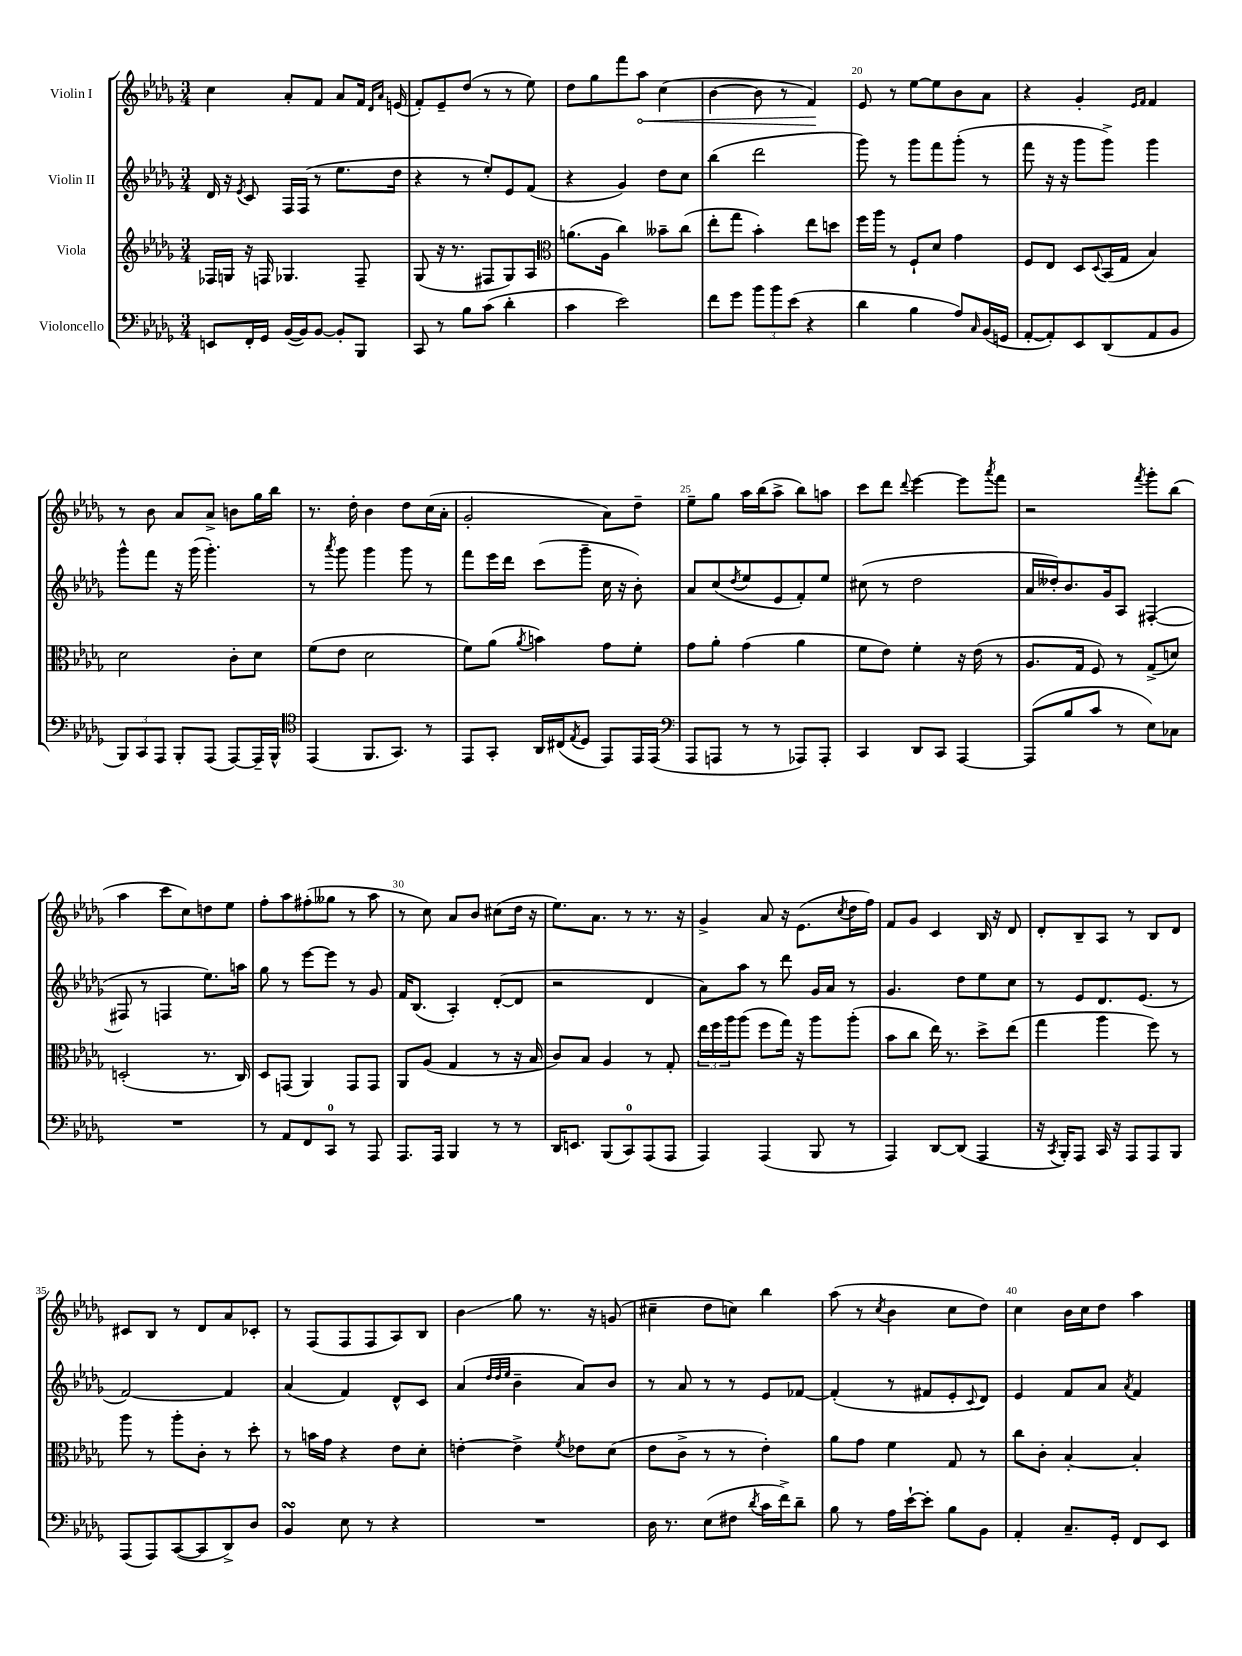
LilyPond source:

<<
\new StaffGroup <<
\new Staff = "s0" \with { instrumentName = "Violin I" } {
    \clef treble \key des \major \numericTimeSignature \time 3/4
    c''4 aes'8-. f'8 aes'8 f'16 \grace { des'16 aes'16 } e'16( |
    f'8-.) ees'8-- des''8( r8 r8 ees''8) |
    des''8 ges''8 f'''8 \once \override Hairpin.circled-tip = ##t aes''8\< c''4( |
    bes'4~ bes'8 r8 f'4\!) |
    ees'8 r8 ees''8~ ees''8 bes'8 aes'8 |
    r4 ges'4-. \grace { ees'16 f'16 } f'4 |
    r8 bes'8 aes'8 aes'8-> b'8 ges''16 bes''16 |
    r8. des''16-. bes'4 des''8 c''16( aes'16-. |
    ges'2-. aes'8) des''8-- |
    ees''8-- ges''8 aes''16 bes''16( aes''8-> bes''8) a''8 |
    c'''8 des'''8 \appoggiatura { des'''8 } ees'''4~ ees'''8 \acciaccatura { aes'''8 } f'''8 |
    r2 \acciaccatura { f'''8 } ges'''8-. bes''8( |
    aes''4 c'''8 c''8) d''8 ees''8 |
    f''8-. aes''8 fis''8-.( geses''8 r8 aes''8 |
    r8 c''8) aes'8 bes'8 cis''8( des''16 r16 |
    ees''8.) aes'8. r8 r8. r16 |
    ges'4-> aes'8 r16 ees'8.( \acciaccatura { c''8 } des''16 f''16) |
    f'8 ges'8 c'4 bes16 r16 des'8 |
    des'8-. bes8-- aes8 r8 bes8 des'8 |
    cis'8 bes8 r8 des'8 aes'8 ces'8-. |
    r8 f8( f8 f8 aes8) bes8 |
    bes'4\glissando ges''8 r8. r16 g'8( |
    cis''4-- des''8 c''8) bes''4 |
    aes''8( r8 \acciaccatura { c''8 } bes'4 c''8 des''8) |
    c''4 bes'16 c''16 des''8 aes''4 \bar "|." |
}
\new Staff = "s1" \with { instrumentName = "Violin II" } {
    \clef treble \key des \major \numericTimeSignature \time 3/4
    des'16 r16 \acciaccatura { ees'8 } c'8 f16 f16( r8 ees''8. des''16 |
    r4 r8 ees''8-.) ees'8 f'8( |
    r4 ges'4) des''8 c''8 |
    bes''4( des'''2 |
    ges'''8) r8 ges'''8 f'''8 ges'''8-.( r8 |
    f'''8 r16 r16 ges'''8 ges'''8->) ges'''4 |
    ges'''8-^ f'''8 r16 ges'''16( ges'''4.-.) |
    r8 \acciaccatura { aes'''8 } ges'''8 ges'''4 ges'''8 r8 |
    f'''8 ees'''16 des'''16 c'''8( ges'''8-- c''16 r16 bes'8-.) |
    aes'8 c''8( \acciaccatura { des''8 } ees''8 ees'8 f'8-.) ees''8 |
    cis''8( r8 des''2 |
    aes'16 deses''16-.) bes'8. ges'16 aes8 fis4~-.( |
    fis8 r8 f4 ees''8.) a''16 |
    ges''8 r8 ees'''8~ ees'''8 r8 ges'8 |
    f'16 bes8.( aes4-.) des'8~-.( des'8 |
    r2 des'4 |
    aes'8) aes''8 r8 des'''8 ges'16 aes'16 r8 |
    ges'4. des''8 ees''8 c''8 |
    r8 ees'8 des'8. ees'8.( r8 |
    f'2~) f'4 |
    aes'4( f'4) des'8-^ c'8 |
    aes'4( \grace { des''32 des''32 ees''32 } bes'4-- aes'8) bes'8 |
    r8 aes'8 r8 r8 ees'8 fes'8~ |
    fes'4-.( r8 fis'8 ees'8-. \appoggiatura { c'8 } des'8) |
    ees'4 f'8 aes'8 \acciaccatura { aes'8 } f'4 \bar "|." |
}
\new Staff = "s2" \with { instrumentName = "Viola" } {
    \clef treble \key des \major \numericTimeSignature \time 3/4
    fes16 g16 r16 f16 ges4. f8-- |
    ges8( r16 r8. fis8 ges8) aes8 |
    \clef alto a'8.( aes16 c''4) beses'8-- c''8( |
    ees''8-. ges''8 bes'4-.) ees''8 d''8 |
    f''16 aes''16 r8 f8-! des'8 ges'4 |
    f8 ees8 des8 \appoggiatura { des8 } bes,16( ges16 bes4) |
    des'2 c'8-. des'8 |
    f'8( ees'8 des'2 |
    f'8) aes'8( \acciaccatura { aes'8 } b'4) ges'8 f'8-. |
    ges'8 aes'8-. ges'4( aes'4 |
    f'8 ees'8) f'4-. r16 ees'16( r8 |
    aes8. ges16 f8) r8 ges8->( d'8) |
    d2-.( r8. c16) |
    des8 g,8( aes,4) g,8 g,8 |
    aes,8 aes8( ges4 r8 r16 bes16 |
    c'8) bes8 aes4 r8 ges8-. |
    \tuplet 3/2 { ees''16 f''16 aes''16 } aes''8( f''8 ges''16) r16 aes''8 aes''8-.( |
    bes'8 c''8 ees''16) r8. des''8-> ees''8( |
    ges''4 aes''4 f''8) r8 |
    aes''8 r8 aes''8-. c'8-. r8 des''8-. |
    r8 b'16 ges'16 r4 ees'8 des'8-. |
    e'4~-. e'4-> \acciaccatura { f'8 } ees'8 des'8( |
    ees'8 c'8-> r8 r8 ees'4-.) |
    aes'8 ges'8 f'4 ges8 r8 |
    c''8 c'8-. bes4~-. bes4-. \bar "|." |
}
\new Staff = "s3" \with { instrumentName = "Violoncello" } {
    \clef bass \key des \major \numericTimeSignature \time 3/4
    e,8 f,16-. ges,16 bes,16~( bes,16) bes,8~ bes,8-. bes,,8 |
    c,8 r8 bes8 c'8( des'4-. |
    c'4 ees'2) |
    f'8 ges'8 \tuplet 3/2 { bes'8 bes'8 ees'8( } r4 |
    des'4 bes4 aes8) \grace { c16 } bes,16( g,16 |
    aes,8~-. aes,8-.) ees,8 des,8( aes,8 bes,8 |
    \tuplet 3/2 { bes,,8) c,8 aes,,8 } bes,,8-. aes,,8( aes,,8~) aes,,16-- bes,,16-^ |
    \clef tenor ees,4( f,8. ges,8.) r8 |
    ees,8 ges,8-. aes,16 cis16( \acciaccatura { ees8 } des8 ees,8) ees,16 ees,16( |
    \clef bass aes,,8 a,,8 r8 r8 aes,,8) aes,,8-. |
    c,4 des,8 c,8 aes,,4~ |
    aes,,8( bes8 c'8 r8 ees8) ces8 |
    R2. |
    r8 aes,8 f,8 c,8-0 r8 aes,,8 |
    aes,,8. aes,,16 bes,,4 r8 r8 |
    des,16 e,8. bes,,8( c,8-0) aes,,8( aes,,8 |
    aes,,4) aes,,4( bes,,8 r8 |
    aes,,4) des,8~ des,8( aes,,4 |
    r16 \acciaccatura { c,8 } bes,,16-.) aes,,8 c,16 r16 aes,,8 aes,,8 bes,,8 |
    aes,,8( aes,,8) c,8~( c,8 des,8->) des8 |
    bes,4\turn ees8 r8 r4 |
    R2. |
    des16 r8. ees8( fis8 \acciaccatura { des'8 } c'16 f'16->) des'8-- |
    bes8 r8 aes16 ees'16~-! ees'8-. bes8 bes,8 |
    aes,4-. c8.-- ges,16-. f,8 ees,8 \bar "|." |
}
>>
>>
\layout { \context { \Score currentBarNumber = #16 \override BarNumber.break-visibility = ##(#f #t #t) barNumberVisibility = #(every-nth-bar-number-visible 5) } }
